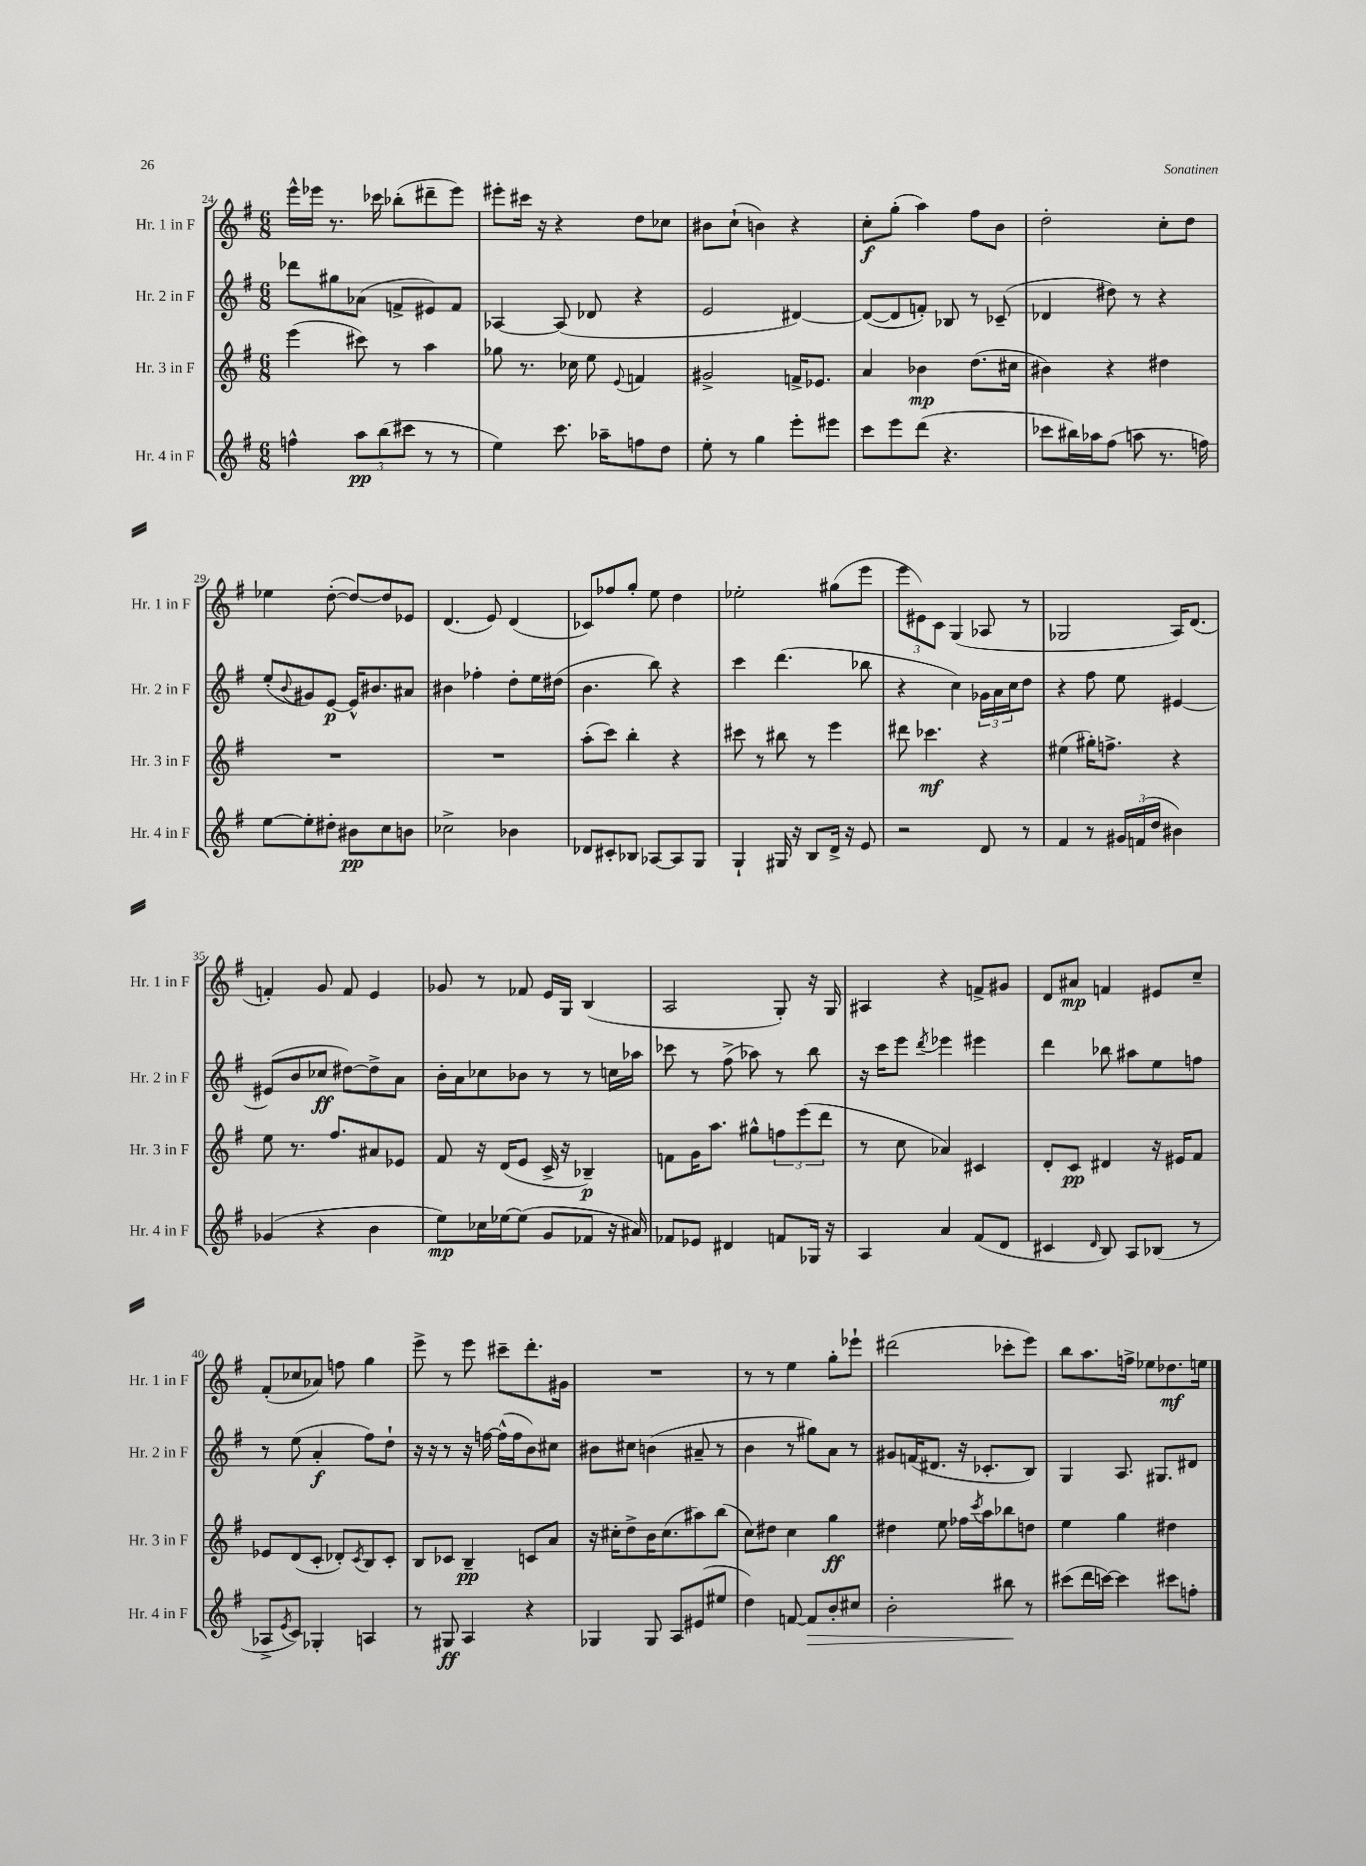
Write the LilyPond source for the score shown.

<<
\new StaffGroup <<
\new Staff = "s0" \with { instrumentName = "Hr. 1 in F" shortInstrumentName = "Hr. 1 in F" } {
    \clef treble \key g \major \numericTimeSignature \time 6/8
    e'''16-^ ees'''16 r8. ces'''16 bes''8-.( dis'''8-- ees'''8) |
    eis'''8-. cis'''16 r16 r4 d''8 ces''8 |
    bis'8 c''8-!( b'4) r4 |
    c''8-.\f g''8-.( a''4) fis''8 b'8 |
    d''2-. c''8-. d''8 |
    ees''4 d''8~-.( d''8~) d''8 ees'8 |
    d'4.( e'8) d'4( |
    ces'8) fes''8 g''8-. e''8 d''4 |
    ees''2-. gis''8( e'''8 |
    \tuplet 3/2 { e'''8 eis'8) c'8 } g4( aes8 r8 |
    ges2 a16) d'8.( |
    f'4-.) g'8 f'8 e'4 |
    ges'8 r8 fes'8 e'16 g16 b4( |
    a2 g8-.) r16 g16 |
    ais4 r4 f'8-> gis'8 |
    d'8 ais'8\mp f'4 eis'8 c''8-- |
    fis'8-.( ces''8 aes'8) f''8 g''4 |
    e'''8-> r8 e'''8 cis'''8-- d'''8.-. gis'16 |
    R2. |
    r8 r8 e''4 g''8-. ees'''8-! |
    dis'''2( ces'''8-. e'''8) |
    b''8 a''8. f''16-> ees''8 des''8.\mf e''16 \bar "|." |
}
\new Staff = "s1" \with { instrumentName = "Hr. 2 in F" shortInstrumentName = "Hr. 2 in F" } {
    \clef treble \key g \major \numericTimeSignature \time 6/8
    des'''8 gis''8 aes'8( f'8-> eis'8) f'8 |
    aes4~ aes8( des'8 r4 |
    e'2 dis'4~) |
    dis'8~( dis'8 f'8-.) bes8 r8 ces'8--( |
    des'4 dis''8) r8 r4 |
    e''8-.( \appoggiatura { b'8 } gis'8) e'8~\p e'16-^ bis'8. ais'8 |
    bis'4 fes''4-. d''8-. e''16 dis''16( |
    b'4. b''8) r4 |
    c'''4 d'''4.( bes''8 |
    r4 c''4) \tuplet 3/2 { ges'16 a'16 c''16 } d''8 |
    r4 fis''8 e''8 eis'4~ |
    eis'8( b'8 ces''8\ff dis''8~) dis''8-> a'8 |
    b'16-. a'16 ces''8 bes'8 r8 r8 c''16 aes''16 |
    ces'''8 r8 fis''8->( aes''8) r8 b''8 |
    r16 c'''16 e'''8 \acciaccatura { d'''8 } ees'''4 eis'''4 |
    d'''4 bes''8 ais''8 e''8 f''8 |
    r8 e''8( a'4-.\f fis''8) d''8-! |
    r16 r16 r8 r16 f''16~ f''16-^( f''16 b'8) cis''8 |
    bis'8 cis''8 b'4( ais'8-- r8 |
    b'4 r8 gis''8) a'8 r8 |
    gis'8 f'16( dis'8. r16 ces'8.-. b8) |
    g4 a8. gis8. dis'8 \bar "|." |
}
\new Staff = "s2" \with { instrumentName = "Hr. 3 in F" shortInstrumentName = "Hr. 3 in F" } {
    \clef treble \key g \major \numericTimeSignature \time 6/8
    e'''4( cis'''8) r8 a''4 |
    ges''8 r8. ces''16 e''8 \appoggiatura { e'8 } f'4 |
    gis'2-> f'16-> ees'8. |
    a'4 bes'4\mp d''8.( cis''16 |
    bis'4) r4 dis''4 |
    R2. |
    R2. |
    a''8-.( c'''8) b''4-. r4 |
    cis'''8 r8 bis''8 r8 e'''4 |
    dis'''8 ces'''4.\mf r4 |
    eis''4( gis''16-.) f''8.-> r4 |
    e''8 r8. fis''8. ais'8 ees'8 |
    fis'8 r16 d'16( e'8 c'16-> r16 bes4--\p) |
    f'8 g'16 a''8. gis''8-^ \tuplet 3/2 { f''8 e'''8( d'''8 } |
    r8 c''8 aes'4) cis'4 |
    d'8-. c'8\pp dis'4 r16 eis'16 fis'8 |
    ees'8 d'8( c'8-. des'8-.) \acciaccatura { c'8 } b8 c'8-. |
    b8 ces'8 b4--\pp c'8 a'8 |
    r16 cis''16-. d''8-> b'16 cis''8.( ais''8) b''8( |
    c''8) dis''8 c''4 g''4\ff |
    dis''4 e''8 fes''16 \acciaccatura { c'''8 } a''16 bes''8 d''8 |
    e''4 g''4 dis''4 \bar "|." |
}
\new Staff = "s3" \with { instrumentName = "Hr. 4 in F" shortInstrumentName = "Hr. 4 in F" } {
    \clef treble \key g \major \numericTimeSignature \time 6/8
    f''4-^ \tuplet 3/2 { a''8\pp b''8( cis'''8 } r8 r8 |
    e''4) c'''8. aes''16-- f''8 d''8 |
    e''8-. r8 g''4 e'''8-. eis'''8 |
    c'''8 e'''8 d'''8( r4. |
    ces'''8 bis''16) aes''16 fis''8( a''8 r8. f''16) |
    e''8~ e''8-. dis''8-. bis'8\pp c''8 b'8 |
    ces''2-> bes'4 |
    des'8 cis'8-. bes8 aes8~ aes8 g8 |
    g4-! gis16 r16 b8 d'16-> r16 e'8 |
    r2 d'8 r8 |
    fis'4 r8 \tuplet 3/2 { gis'16 f'16( d''16 } bis'4) |
    ges'4( r4 b'4 |
    e''8\mp) ces''16 ees''16~ ees''8( g'8 fes'8 r16 ais'16) |
    fes'8 ees'8 dis'4 f'8 ges16 r16 |
    a4 a'4 fis'8( d'8 |
    cis'4 \grace { d'16 } b8) a8 bes8( r8 |
    aes8-> \acciaccatura { e'8 } c'8) ges4-. a4 |
    r8 gis8\ff a4 r4 |
    ges4 ges8 a8 eis'8( eis''8 |
    d''4) f'8~ f'8\> b'8-. cis''8 |
    b'2-. bis''8\! r8 |
    cis'''8( d'''16 c'''16~) c'''4 cis'''8 f''8-. \bar "|." |
}
>>
>>
\layout { \context { \Score currentBarNumber = #24 } }
